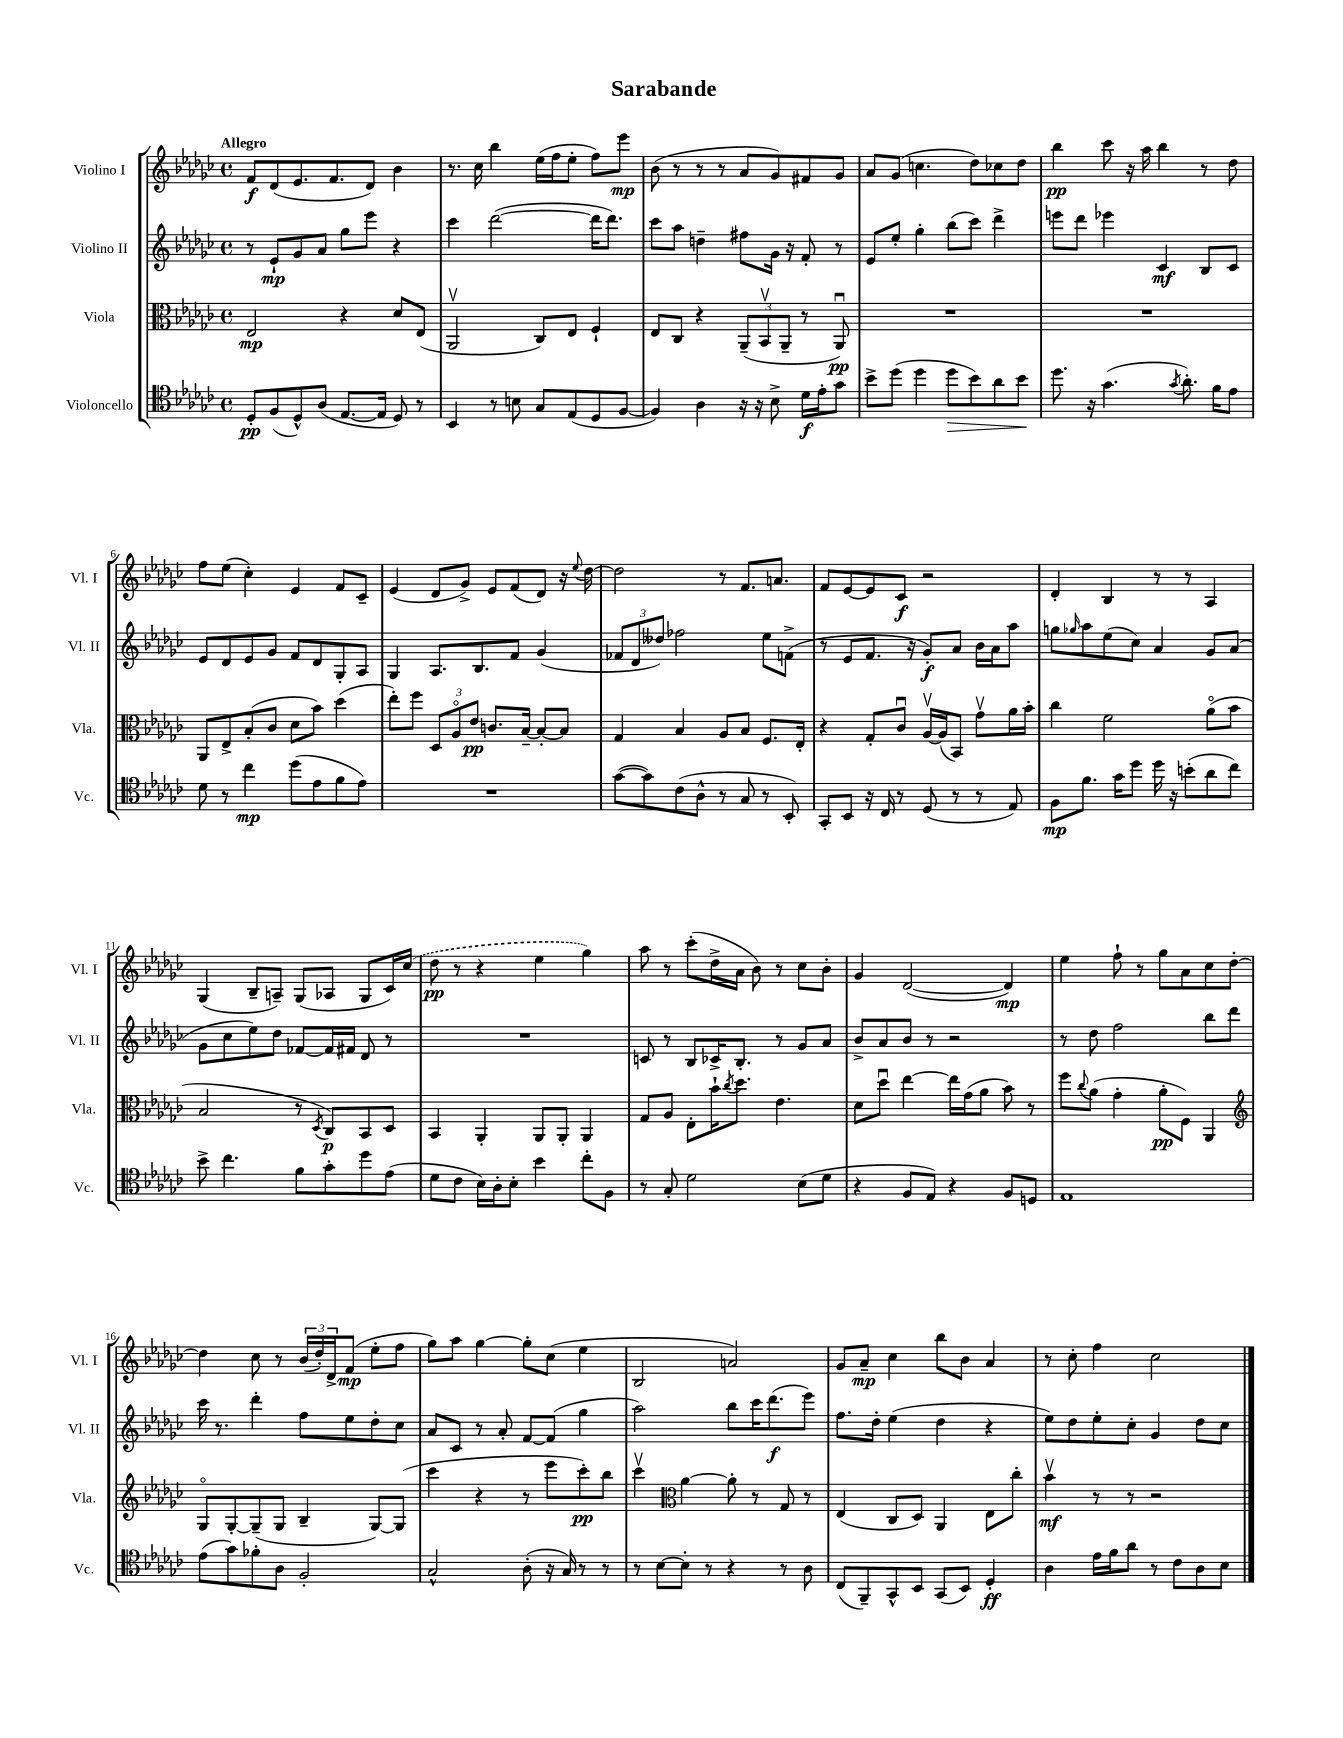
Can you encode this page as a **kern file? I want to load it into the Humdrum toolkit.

**kern	**kern	**kern	**kern
*staff4	*staff3	*staff2	*staff1
*clefC4	*clefC3	*clefG2	*clefG2
*k[b-e-a-d-g-c-]	*k[b-e-a-d-g-c-]	*k[b-e-a-d-g-c-]	*k[b-e-a-d-g-c-]
*M4/4	*M4/4	*M4/4	*M4/4
*met(c)	*met(c)	*met(c)	*met(c)
8D-'	2E-	8r	8f
(8F	.	8e-`	(8d-
8D-^^)	.	8g-	8.e-
(8A-	.	8a-	.
.	.	.	8.f
[8.E-	4r	8gg-	.
.	.	8eee-	8d-)
16E-]	.	.	.
8D-)	8d-	4r	4b-
8r	(8E-	.	.
=	=	=	=
4BB-	2AA-v	4ccc-	8.r
.	.	.	16cc-
8r	.	([2ddd-	4bb-
8B	.	.	.
8G-	8C-)	.	(16ee-
.	.	.	16ff
(8E-	8E-	.	8ee-'
8D-	4F`	16ddd-]	8ff)
.	.	8.ddd-)	.
[8F	.	.	8eee-
=	=	=	=
4F])	8E-	8ccc-	(8b-
.	8C-	8aa-	8r
4A-	4r	4dd~	8r
.	.	.	8r
16r	(12AA-~	8ff#	8a-
16r	.	.	.
.	12BB-v	.	.
8B-^	.	16g-	8g-)
.	12AA-~	.	.
.	.	16r	.
16d-	8r	8f'	8f#
16e-'	.	.	.
8g-	8AA-u)	8r	8g-
=	=	=	=
8b-^	1r	8e-	8a-
(8dd-	.	8ee-'	(8g-
4dd-	.	4gg-'	4.cc
8dd-	.	(8bb-	.
8b-)	.	8ccc-)	8dd-)
8a-	.	4ddd-^	8cc-
8b-	.	.	8dd-
=	=	=	=
8.dd-	1r	8eee	4bb-
.	.	8ddd-	.
16r	.	.	.
(4.g-	.	4eee-	8ccc-
.	.	.	16r
.	.	.	16aa-
.	.	4c-	4bb-
8qg-	.	.	.
8.a-')	.	.	.
.	.	8B-	8r
16f	.	.	.
8e-	.	8c-	8dd-
=	=	=	=
8d-	8AA-	8e-	8ff
8r	8E-^	8d-	(8ee-
4cc-	(8B-'	8e-	4cc-')
.	8c-	8g-	.
(8dd-	8d-	8f	4e-
8e-	8b-)	8d-	.
8f	(4dd-	8G-'	8f
8e-)	.	8A-	8c-~
=	=	=	=
1r	8ee-')	4G-	(4e-
.	8ff	.	.
.	12D-	8.A-	8d-
.	12A-o	.	.
.	.	.	8g-^)
.	12e-	.	.
.	.	8.B-	.
.	8.c	.	8e-
.	.	8f	(8f
.	[16B-~	.	.
.	8B-'_	(4g-	8d-)
.	8B-]	.	16r
.	.	.	8qqee-
.	.	.	[16dd-
=	=	=	=
([8g-	4G-	12f-	2dd-]
.	.	12d-	.
8g-])	.	.	.
.	.	12dd--)	.
(8c-	4B-	2ff-	.
8A-^^	.	.	.
8r	8A-	.	8r
8G-	8B-	.	8.f
8r	8.F	8ee-	.
.	.	.	8.a
8BB-')	.	(8f^	.
.	16E-'	.	.
=	=	=	=
8GG-'	4r	8r	8f
8BB-	.	8e-	[8e-
16r	8G-'	8.f	8e-]
16C-	.	.	.
8r	8c-u	.	8c-
.	.	16r	.
(8D-	[16A-v	8g-')	2r
.	(16A-]	.	.
8r	8BB-)	8a-	.
8r	8g-v	16b-	.
.	.	16a-	.
8E-)	16a-	8aa-	.
.	16b-'	.	.
=	=	=	=
8F	4cc-	8gg	4d-'
.	.	16qqgg-	.
8.f	.	8aa-	.
.	2f	(8ee-	4B-
16g-	.	.	.
8dd-	.	8cc-)	.
16dd-	.	4a-	8r
16r	.	.	.
(8b'	.	.	8r
8a-	(8a-o	8g-	4A-
8cc-)	8b-	(8a-	.
=	=	=	=
8b-^	2B-	8g-	(4G-
4.cc-	.	8cc-	.
.	.	8ee-)	8B-~
.	.	8dd-	8A~)
8f	8r	[8f-	(8G-
.	8qD-	.	.
8g-'	8C-)	16f-]	8A-
.	.	16f#	.
8dd-	8BB-	8d-	8G-
(8e-	8D-	8r	16c-)
.	.	.	(16cc-
=	=	=	=
8d-	4BB-	1r	8dd-
8c-	.	.	8r
16B-)	4AA-'	.	4r
16A-'	.	.	.
8B-'	.	.	.
4b-	8AA-	.	4ee-
.	8AA-'	.	.
8cc-'	4AA-	.	4gg-)
8F	.	.	.
=	=	=	=
8r	8G-	8c	8aa-
8G-'	8A-	8r	8r
2d-	8E-'	8B-	(8ccc-'
.	16b-`	16c-^	16dd-^
.	8qcc-	.	.
.	8.dd-	8.B-'	16a-
.	.	.	8b-)
.	4.e-	8r	8r
(8B-	.	8g-	8cc-
8d-	.	8a-	8b-'
=	=	=	=
4r	8d-	8b-^	4g-
.	8dd-u	8a-	.
8F	[4ee-	8b-	([2d-
8E-)	.	8r	.
4r	16ee-]	2r	.
.	(16g-	.	.
.	8a-	.	.
8F	8b-)	.	4d-])
8D	8r	.	.
=	=	=	=
1E-	8ff	8r	4ee-
.	8qqcc-	.	.
.	(8a-	8dd-	.
.	4g-'	2ff	8ff`
.	.	.	8r
.	8a-'	.	8gg-
.	8F)	.	8a-
.	4AA-	8bb-	8cc-
.	.	8ddd-	[8dd-'
=	=	=	=
*	*clefG2	*	*
(8e-	8G-o	16ccc-	4dd-]
.	.	8.r	.
8g-)	[8G-'	.	.
8f-'	(8G-~]	4ddd-'	8cc-
8A-	8G-	.	8r
2F'	4B-~	8ff	(24b-
.	.	.	24dd-')
.	.	.	24d-^
.	.	8ee-	(8f
.	[8G-)	8dd-'	8ee-'
.	(8G-]	8cc-	8ff
=	=	=	=
2G-^^	4ccc-	8a-	8gg-)
.	.	8c-	8aa-
.	4r	8r	[4gg-
.	.	8a-'	.
(8A-'	8r	[8f	8gg-']
16r	8eee-	(8f]	(8cc-
16G-)	.	.	.
8r	8ccc-')	4gg-	4ee-
8r	8bb-	.	.
=	=	=	=
8r	4ccc-v	2aa-)	2B-
[8B-	.	.	.
*	*clefC3	*	*
8B-']	[4a-	.	.
8r	.	.	.
4r	8a-']	8bb-	2a)
.	8r	16ccc-	.
.	.	(8.ddd-	.
8r	8G-	.	.
8A-	8r	8eee-)	.
=	=	=	=
(8C-	(4E-	8.ff	8g-
8FF~)	.	.	8a-~
.	.	16dd-'	.
8GG-^^	8C-	(4ee-	4cc-
8BB-	8D-)	.	.
(8GG-	4AA-	4dd-	8bb-
8BB-)	.	.	8b-
4D-'	8E-	4r	4a-
.	8cc-'	.	.
=	=	=	=
4A-	4b-v	8ee-)	8r
.	.	8dd-	8cc-'
16e-	8r	8ee-'	4ff
16f	.	.	.
8a-	8r	8cc-'	.
8r	2r	4g-	2cc-
8c-	.	.	.
8A-	.	8dd-	.
8B-	.	8cc-	.
==	==	==	==
*-	*-	*-	*-
